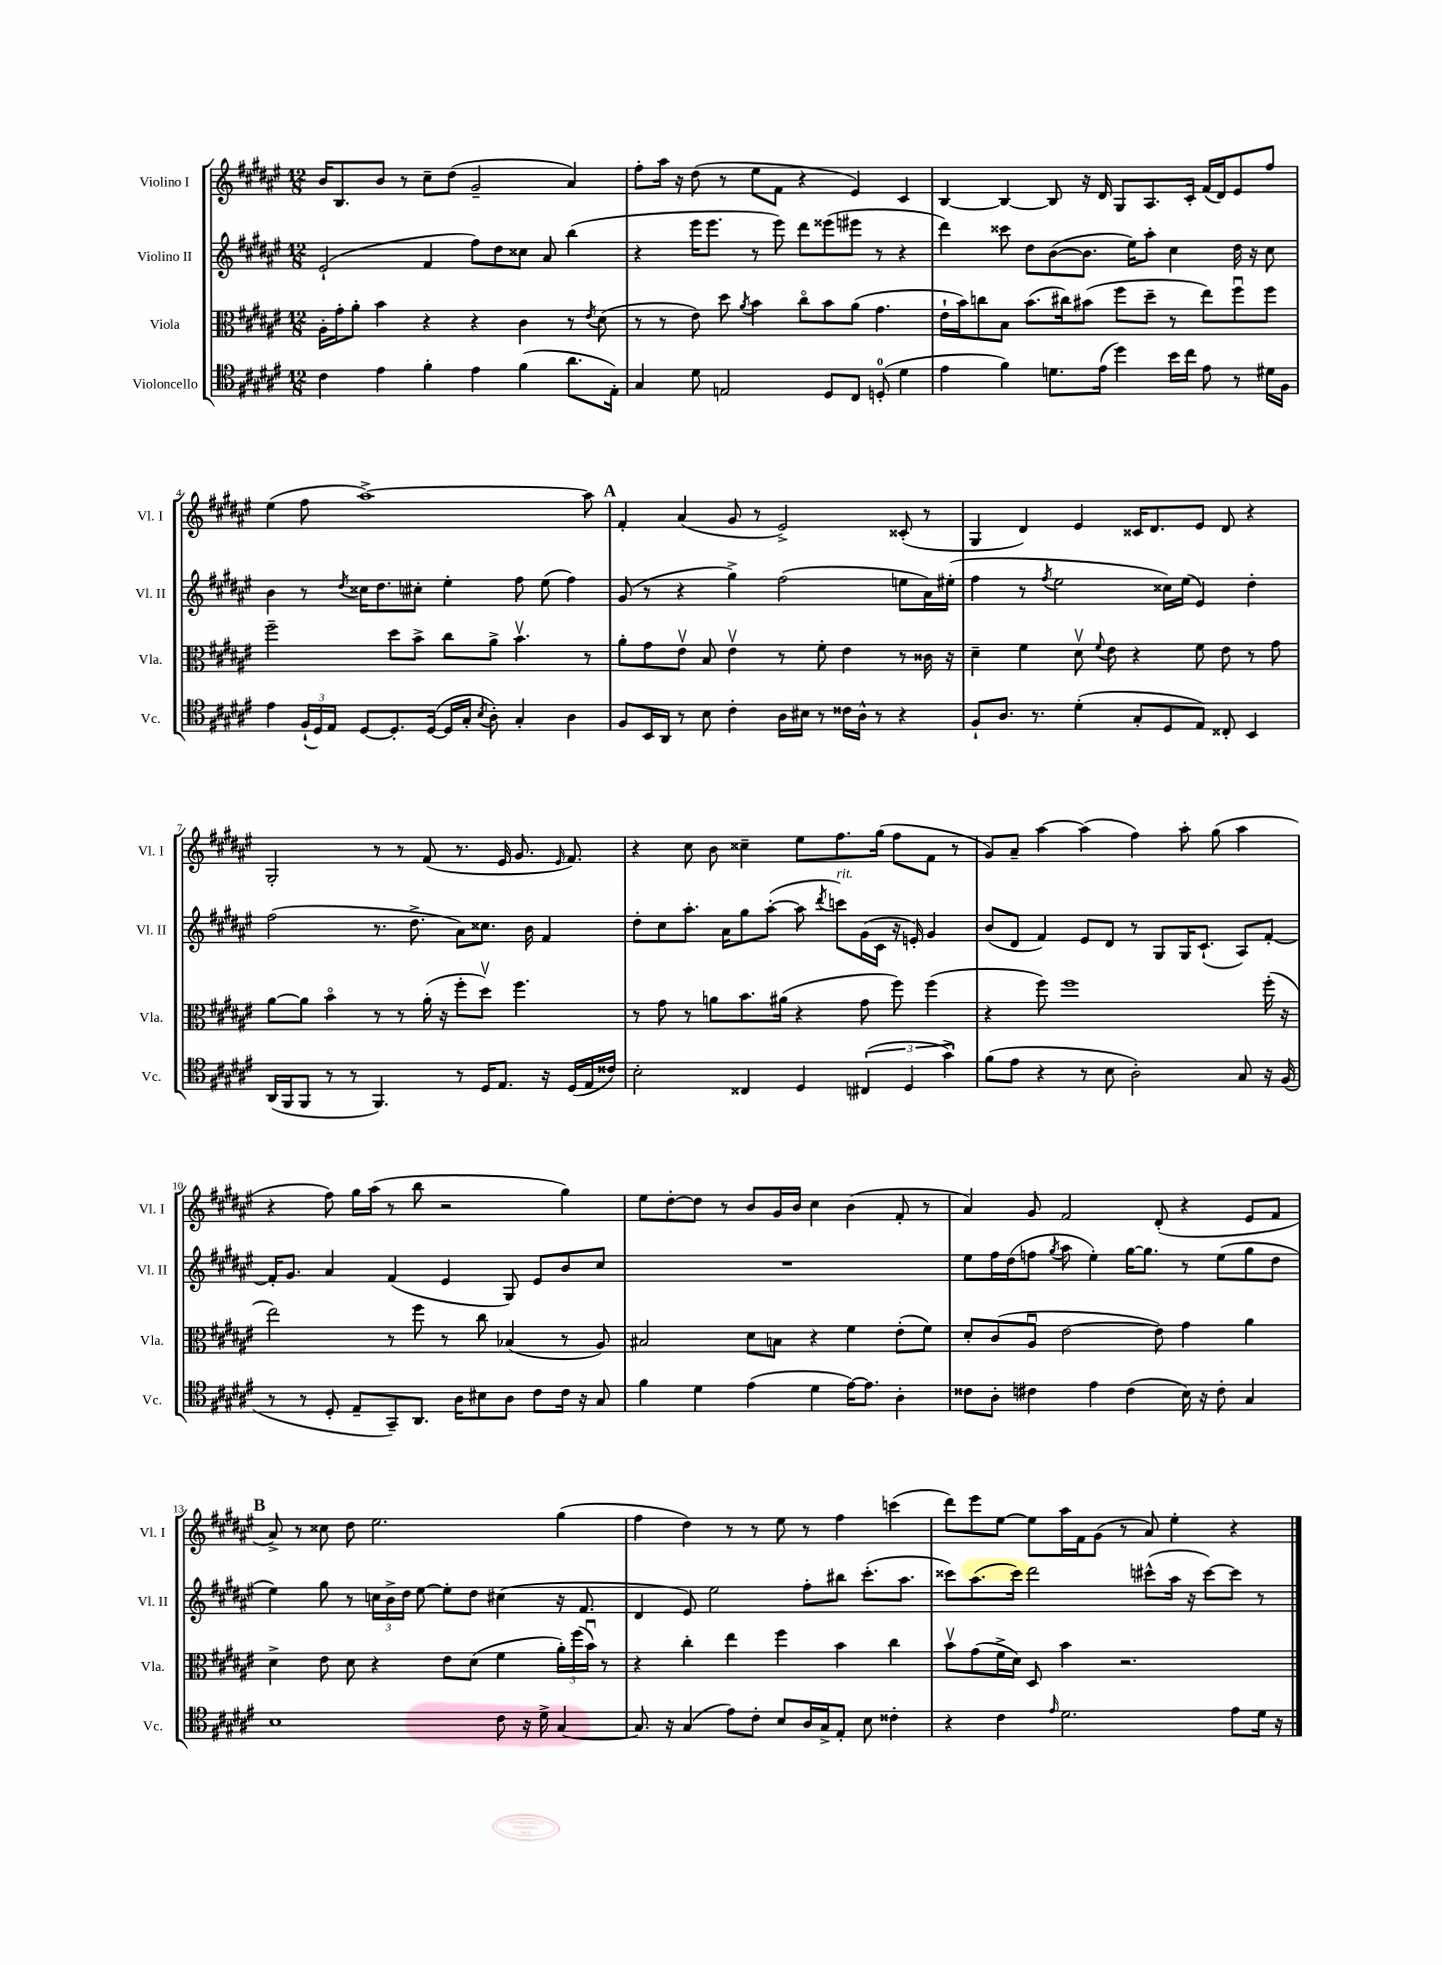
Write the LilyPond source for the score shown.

<<
\new StaffGroup <<
\new Staff = "s0" \with { instrumentName = "Violino I" shortInstrumentName = "Vl. I" } {
    \clef treble \key fis \major \numericTimeSignature \time 12/8
    \autoBeamOff b'16[ b8. b'8] r8 cis''8[-- dis''8]( gis'2-- ais'4) |
    fis''8[-. ais''16] r16 dis''8( r8 eis''8[ fis'8] r4 eis'4) cis'4 |
    b4~ b4~ b8 r16 dis'16 gis8[ ais8. cis'16]-. fis'16[( dis'16) eis'8 fis''8] |
    eis''4( fis''8 ais''1~->) ais''8 |
    \mark \markup { \bold "A" } fis'4-. ais'4( gis'8 r8 eis'2->) cisis'8-.( r8 |
    gis4 dis'4) eis'4 cisis'16[ dis'8. eis'8] dis'8 r4 |
    gis2-. r8 r8 fis'8( r8. eis'16 gis'8. \grace { eis'16 } fis'8.) |
    r4 cis''8 b'8 cisis''4-- eis''8[ fis''8. gis''16]( fis''8[ fis'8] r8 |
    gis'8[) ais'8]-- ais''4~ ais''4( fis''4) ais''8-. gis''8( ais''4 |
    r4 fis''8) gis''16[ ais''16]( r8 b''8 r2 gis''4) |
    eis''8[ dis''8~-. dis''8] r8 b'8[ gis'16 b'16] cis''4 b'4( fis'8-. r8 |
    ais'4) gis'8 fis'2 dis'8-.( r4 eis'8[ fis'8] |
    \mark \markup { \bold "B" } ais'8->) r8 cisis''8 dis''8 eis''2. gis''4( |
    fis''4 dis''4) r8 r8 eis''8 r8 fis''4 c'''4( |
    dis'''8[) eis'''8 eis''8]~ eis''8[ ais''16 fis'16 gis'8]( r8 ais'8) eis''4-. r4 \bar "|." |
}
\new Staff = "s1" \with { instrumentName = "Violino II" shortInstrumentName = "Vl. II" } {
    \clef treble \key fis \major \numericTimeSignature \time 12/8
    \autoBeamOff eis'2-!( fis'4 fis''8[) dis''8 cisis''8] ais'8 b''4( |
    r4 eis'''16[ eis'''8.] r8 eis'''8) dis'''8[ eisis'''8( eis'''8] r8 r4 |
    dis'''4) cisis'''8 dis''8[ b'8~( b'8.] eis''16[) ais''8]-. cis''4 dis''16 r16 cis''8 |
    b'4 r8 \acciaccatura { dis''8 } cisis''16[ dis''8. cis''8]-. eis''4-. fis''8 eis''8( fis''4) |
    \mark \markup { \bold "A" } gis'8( r8 r4 gis''4->) fis''2( e''8[ ais'16) eis''16]-.( |
    fis''4 r8 \acciaccatura { fis''8 } eis''2 cisis''16[) eis''16]( eis'4) dis''4-. |
    fis''2( r8. dis''8.-> ais'8[) cisis''8.] b'16 fis'4 |
    dis''8[-. cis''8 ais''8.]-. ais'16[ gis''8 ais''8]~-.( ais''8 \acciaccatura { dis'''8 } c'''8[^\markup { \italic "rit." }) gis'16( cis'16] r16 e'16-.) gis'4 |
    b'8[( dis'8] fis'4) eis'8[ dis'8] r8 gis8[ gis16 cis'8.]-!( ais8[) fis'8]~-. |
    fis'16[-. gis'8.] ais'4 fis'4( eis'4 gis8) eis'8[ b'8 cis''8] |
    R1. |
    eis''8[ fis''16 dis''16( f''8] \acciaccatura { gis''8 } ais''8 eis''4-.) gis''16[~ gis''8.] r8 eis''8[( gis''8 dis''8] |
    \mark \markup { \bold "B" } eis''4) gis''8 r8 \tuplet 3/2 { c''16[ b'16-> dis''16] } eis''8~ eis''8[-. dis''8] cis''4( r16 fis'8. |
    dis'4 eis'8) eis''2 fis''8[-. bis''8] cis'''8.[-.( ais''8.] |
    cisis'''8[) ais''8.( cisis'''16]) dis'''2 cis'''8[-^( ais''16] r16 cis'''8[~) cis'''8] r8 \bar "|." |
}
\new Staff = "s2" \with { instrumentName = "Viola" shortInstrumentName = "Vla." } {
    \clef alto \key fis \major \numericTimeSignature \time 12/8
    \autoBeamOff ais16[-. gis'16-. ais'8]-. b'4 r4 r4 cis'4 r8 \acciaccatura { eis'8 } dis'8( |
    r8 r8 eis'8) dis''8 \acciaccatura { ais'8 } b'4 cis''8[\flageolet b'8 ais'8]( gis'4. |
    eis'16[-! b'16) c''8 b8] b'8.[( cis''16) bis'8]( fis''8[ dis''8]-- r8 eis''8[) fis''8\downbow fis''8] |
    fis''2-- dis''8[ b'8]-> cis''8[ ais'8]-> b'4.\upbow r8 |
    \mark \markup { \bold "A" } ais'8[-. gis'8 eis'8]\upbow b8 eis'4\upbow r8 fis'8-. eis'4 r8 cisis'16 r16 |
    dis'4-- fis'4 dis'8\upbow \appoggiatura { fis'8 } eis'8 r4 fis'8 eis'8 r8 gis'8 |
    ais'8[~ ais'8] b'4\flageolet r8 r8 ais'16-.( r16 fis''8[-. dis''8]\upbow) fis''4. |
    r8 gis'8 r8 a'8[ b'8. ais'16]( r4 gis'8 fis''8) fis''4( |
    r4 fis''8) fis''1 fis''16-.( r16 |
    eis''2) r8 fis''8 r8 cis''8 bes4( r8 ais8) |
    bis2 dis'8[ b8] r4 fis'4 eis'8[-.( fis'8]) |
    dis'8[-. cis'8( ais8]\downbow eis'2~ eis'8) gis'4 ais'4 |
    \mark \markup { \bold "B" } dis'4-> eis'8 dis'8 r4 eis'8[ dis'8]( fis'4 \tuplet 3/2 { ais'16[-.) fis''16( b'16]\downbow) } r8 |
    r4 cis''4-. eis''4 fis''4 b'4 cis''4 |
    b'8[\upbow gis'8( fis'16-> dis'16]) dis8 b'4 r2. \bar "|." |
}
\new Staff = "s3" \with { instrumentName = "Violoncello" shortInstrumentName = "Vc." } {
    \clef tenor \key fis \major \numericTimeSignature \time 12/8
    \autoBeamOff cis'4 eis'4 fis'4-. eis'4 fis'4( ais'8.[ eis16]-.) |
    gis4 dis'8 e2 dis8[ cis8] d8-0-.( dis'4 |
    eis'4 fis'4) d'8.[ eis'16]( dis''4) b'16[ cis''16] eis'8 r8 dis'16[ fis16] |
    eis'4 \tuplet 3/2 { fis16[-!( dis16) eis16] } dis8[~ dis8.-. dis16]~( dis16[ gis16]-. \acciaccatura { b8 } ais8-.) gis4-. ais4 |
    \mark \markup { \bold "A" } fis8[ b,16 ais,16] r8 b8 cis'4-. ais16[ bis16] r8 cisis'16[ ais16]-^ r8 r4 |
    fis8[-! ais8.] r8. dis'4-.( gis8[-. dis8 eis8]) cisis8-. b,4 |
    ais,16[( fis,16 fis,8] r8 r8 fis,4.) r8 dis16[ eis8.] r16 dis16[( eis16 cisis'16]) |
    b2-. cisis4 dis4 \tuplet 3/2 { cis4( dis4 gis'4->) } |
    fis'8[( eis'8] r4 r8 b8 ais2-.) gis8 r16 fis16( |
    r8 r8 dis8-. eis8[-- gis,8--) ais,8.] ais16[ bis8 ais8] cis'8[ cis'16] r16 gis8 |
    fis'4 dis'4 eis'4( dis'4 eis'16[~) eis'8.] ais4-. |
    cisis'8[ ais8]-. cis'4 eis'4 cis'4( b16) r16 cis'8-. gis4 |
    \mark \markup { \bold "B" } b1 cis'8 r16 dis'16-> gis4~ |
    gis8. r16 gis4( eis'8[) cis'8]-. b8[ ais16 gis16-> eis8]-. b8 cisis'4-. |
    r4 cis'4 \grace { eis'16 } dis'2. eis'8[ dis'16] r16 \bar "|." |
}
>>
>>
